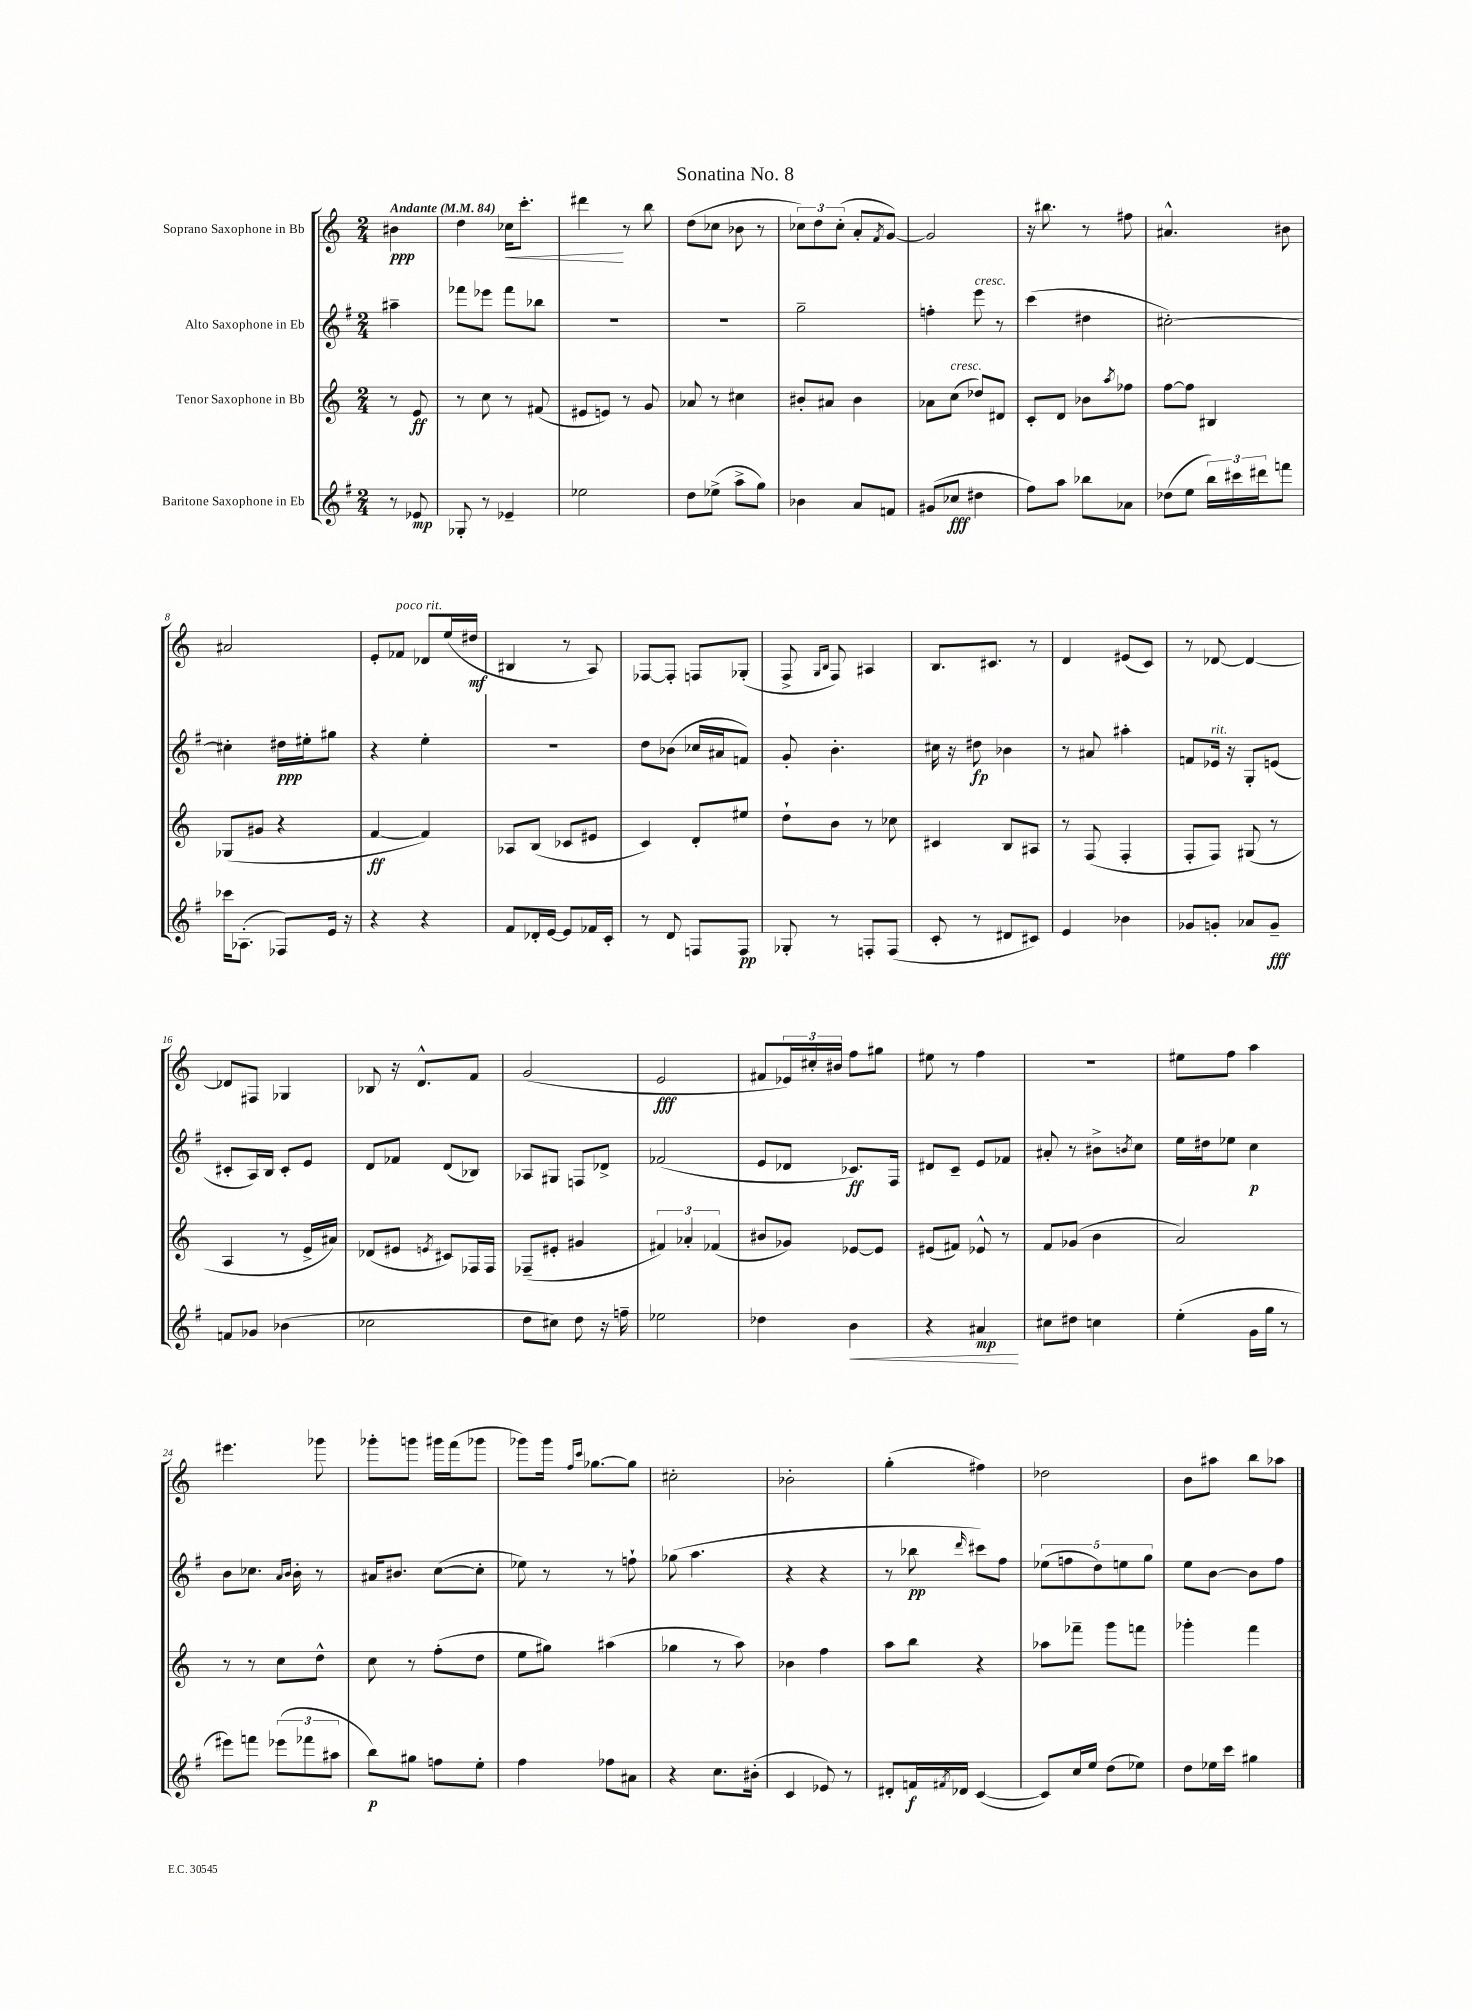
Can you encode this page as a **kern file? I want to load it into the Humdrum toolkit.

**kern	**kern	**kern	**kern
*staff4	*staff3	*staff2	*staff1
*clefG2	*clefG2	*clefG2	*clefG2
*k[f#]	*k[]	*k[f#]	*k[]
*M2/4	*M2/4	*M2/4	*M2/4
*MM84	*MM84	*MM84	*MM84
8r	8r	4aa#~\	4b#\
8e-/	8e/	.	.
=	=	=	=
8G-'/	8r	8fff-\L	4dd\
8r	8cc\	8eee-\J	.
4e-~/	8r	8fff-\L	16cc-\LK
.	.	.	8.ccc'\J
.	(8f#/	8bb-\J	.
=	=	=	=
2ee-\	8e#/L	2r	4ddd#\
.	8e/J)	.	.
.	8r	.	8r
.	8g/	.	8bb\
=	=	=	=
8dd\L	8a-/	2r	(8dd\L
(8ee-^\J	8r	.	8cc-\J
8aa^\L	4cc#\	.	8b-\
8gg\J)	.	.	8r
=	=	=	=
4b-\	8b#'/L	2gg~\	12cc-\L)
.	.	.	12dd\
.	8a#/J	.	.
.	.	.	(12cc-'\J
8a/L	4b#\	.	8a'/L
.	.	.	8qf/
8f/J	.	.	[8g/J)
=	=	=	=
(8g#/L	8a-\L	4ff'\	2g/]
8cc-/J	(8cc\J	.	.
4dd#\	8dd-/L)	8eee\	.
.	8d#/J	8r	.
=	=	=	=
8ff#\L)	8c'/L	(4ccc\	16r
.	.	.	8.bb#\
8aa\J	8d/J	.	.
8bb-\L	8b-\L	4dd#\	8r
.	8qaa/	.	.
8a-\J	8ff-\J	.	8ff#\
=	=	=	=
(8dd-\L	[8ff\L	[2cc#'\)	4.a#^^/
8ee\J	8ff\]J	.	.
24bb\LL)	4B#/	.	.
24ccc#\	.	.	.
24ddd#\J	.	.	.
8fff\J	.	.	8b#\
=	=	=	=
16ccc-\LK	(8G-/L	4cc#'\]	2a#/
(8.A-'\J	.	.	.
.	8g#/J	.	.
8F-/L)	4r	16dd#\LL	.
.	.	16ee#'\J	.
16e/Jk	.	8gg#\J	.
16r	.	.	.
=	=	=	=
4r	[4f/	4r	8e'/L
.	.	.	8f-/J
4r	4f/])	4ee'\	8d-/L
.	.	.	(16ee/L
.	.	.	16dd#/JJ
=	=	=	=
8f#/L	8A-/L	2r	4B#/
16d-'/L	(8B/J	.	.
[16e/JJ	.	.	.
8e/]L	8c-/L	.	8r
16f-/L	8e#/J	.	8A/)
16c'/JJ	.	.	.
=	=	=	=
8r	4c/)	8dd\L	[8F-/L
8d/	.	(8b-\J	8F-'/]J
8F/L	8d'/L	16cc-/LL	8F/L
.	.	16a#/J	.
8F/J	8ee#/J	8f/J)	(8G-'/J
=	=	=	=
8G-'/	8dd`\L	8g'/	8F^/
.	.	.	16qqG/LL
.	.	.	16qqB/JJ
8r	8b\J	4.b'\	8F/)
8F'/L	8r	.	4A#/
(8F/J	8cc-\	.	.
=	=	=	=
8c'/	4c#/	16cc#\	8.B/L
.	.	16r	.
8r	.	8dd#\	.
.	.	.	8.c#/J
8d#/L	8B/L	4b-\	.
8c#/J)	8A#/J	.	8r
=	=	=	=
4e/	8r	8r	4d/
.	(8F/	8a#/	.
4b-\	4F'/	4aa#'\	(8e#/L
.	.	.	8c/J)
=	=	=	=
8g-/L	8F'/L	8f/L	8r
8g'/J	8F/J)	16e-/Jk	[8d-/
.	.	16r	.
8a-/L	(8G#/	8G'/L	4d-/_
8g~/J	8r	(8e/J	.
=	=	=	=
8f/L	4A/	8c#'/L	8d-/]L
8g-/J	.	16A/L)	8F#/J
.	.	16B/JJ	.
(4b-\	8r	8c#'/L	4G-/
.	16e^/LL	8e/J	.
.	16a#/JJ)	.	.
=	=	=	=
2cc-\	(8d-/L	8d/L	8B-/
.	8e#/J	8f-/J	16r
.	.	.	8.d^^/L
.	8qe/	.	.
.	8c#/L)	(8d/L	.
.	16F-/L	8B-/J)	8f/J
.	16F-/JJ	.	.
=	=	=	=
8dd\L	(8F-~/L	8A-/L	(2g/
8cc#\J)	8e#'/J	8G#/J	.
8dd\	4g#/	8F/L	.
16r	.	8d-^/J	.
16ff~\	.	.	.
=	=	=	=
2ee-\	6f#/)	(2f-/	2e/
.	6a-'/	.	.
.	(6f-/	.	.
=	=	=	=
4dd-\	8b#/L	8e/L	8f#/L
.	8g-/J)	8d-/J	24e-/L)
.	.	.	24cc#'/
.	.	.	24b#/JJ
4b\	[8e-/L	8.c-/L)	8ff\L
.	8e-/]J	.	8gg#\J
.	.	16F#/Jk	.
=	=	=	=
4r	(8e#/L	8d#/L	8ee#\
.	8f#/J)	8c~/J	8r
4a#/	8e-^^/	8e/L	4ff\
.	8r	8f-/J	.
=	=	=	=
8cc#\L	8f/L	8a#'/	2r
8dd#\J	(8g-/J	8r	.
4cc\	4b\	8b#^\L	.
.	.	8qb/	.
.	.	8cc\J	.
=	=	=	=
(4ee'\	2a/)	16ee\LL	8ee#\L
.	.	16dd#\J	.
.	.	8ee-\J	8ff\J
16g\LL	.	4cc\	4aa\
16gg\JJ	.	.	.
8r	.	.	.
=	=	=	=
8eee#\L)	8r	8b\L	4.eee#\
8fff\J	8r	8.cc-\J	.
(12eee-\L	8cc\L	.	.
.	.	16qqa/LL	.
.	.	16qqb/JJ	.
.	.	16b'\	.
12fff-\	.	.	.
.	8dd^^\J	8r	8ggg-\
12aa#\J	.	.	.
=	=	=	=
8bb\L)	8cc\	16a#/LK	8ggg-'\L
.	.	8.b#/J	.
8gg#\J	8r	.	8ggg\J
8ff\L	(8ff'\L	([8cc\L	16ggg#\LL
.	.	.	(16fff\J
8ee'\J	8dd\J	8cc'\]J	8ggg-\J
=	=	=	=
4ff#\	8ee\L	8ee-\)	8ggg-\L)
.	8gg#\J)	8r	16ggg-\Jk
.	.	.	16qqff/LL
.	.	.	16qqccc/JJ
.	.	.	[8.gg-\L
8ff-\L	(4aa#\	8r	.
8a#\J	.	8ff`\	8gg-\]J
=	=	=	=
4r	4gg-\	(8gg-\	2cc#'\
.	.	4.aa\	.
8.cc\L	8r	.	.
.	8aa\)	.	.
(16b#'\Jk	.	.	.
=	=	=	=
4c/	4b-\	4r	2b-'\
8e-/)	4ff\	4r	.
8r	.	.	.
=	=	=	=
8d#'/L	8aa\L	8r	(4gg'\
16f/L	8bb\J	8bb-\	.
8qf#/	.	.	.
16d-/JJ	.	.	.
.	.	16qqddd/	.
([4c/	4r	8ccc#\L)	4ff#\)
.	.	8ff#\J	.
=	=	=	=
8c/]L)	8aa-\L	(10ee-\L	2dd-\
.	.	10ff\	.
16cc/L	8fff-~\J	.	.
16ee/JJ	.	.	.
.	.	10dd\)	.
(8dd\L	8ggg\L	.	.
.	.	10ee\	.
8ee-\J)	8fff\J	.	.
.	.	10gg\J	.
=	=	=	=
8dd\L	4ggg-'\	8ee\L	8b\L
16ee-\L	.	[8b\J	8aa#\J
16ccc\JJ	.	.	.
4gg#\	4fff\	8b\]L	8bb\L
.	.	8ff#\J	8aa-\J
==	==	==	==
*-	*-	*-	*-
